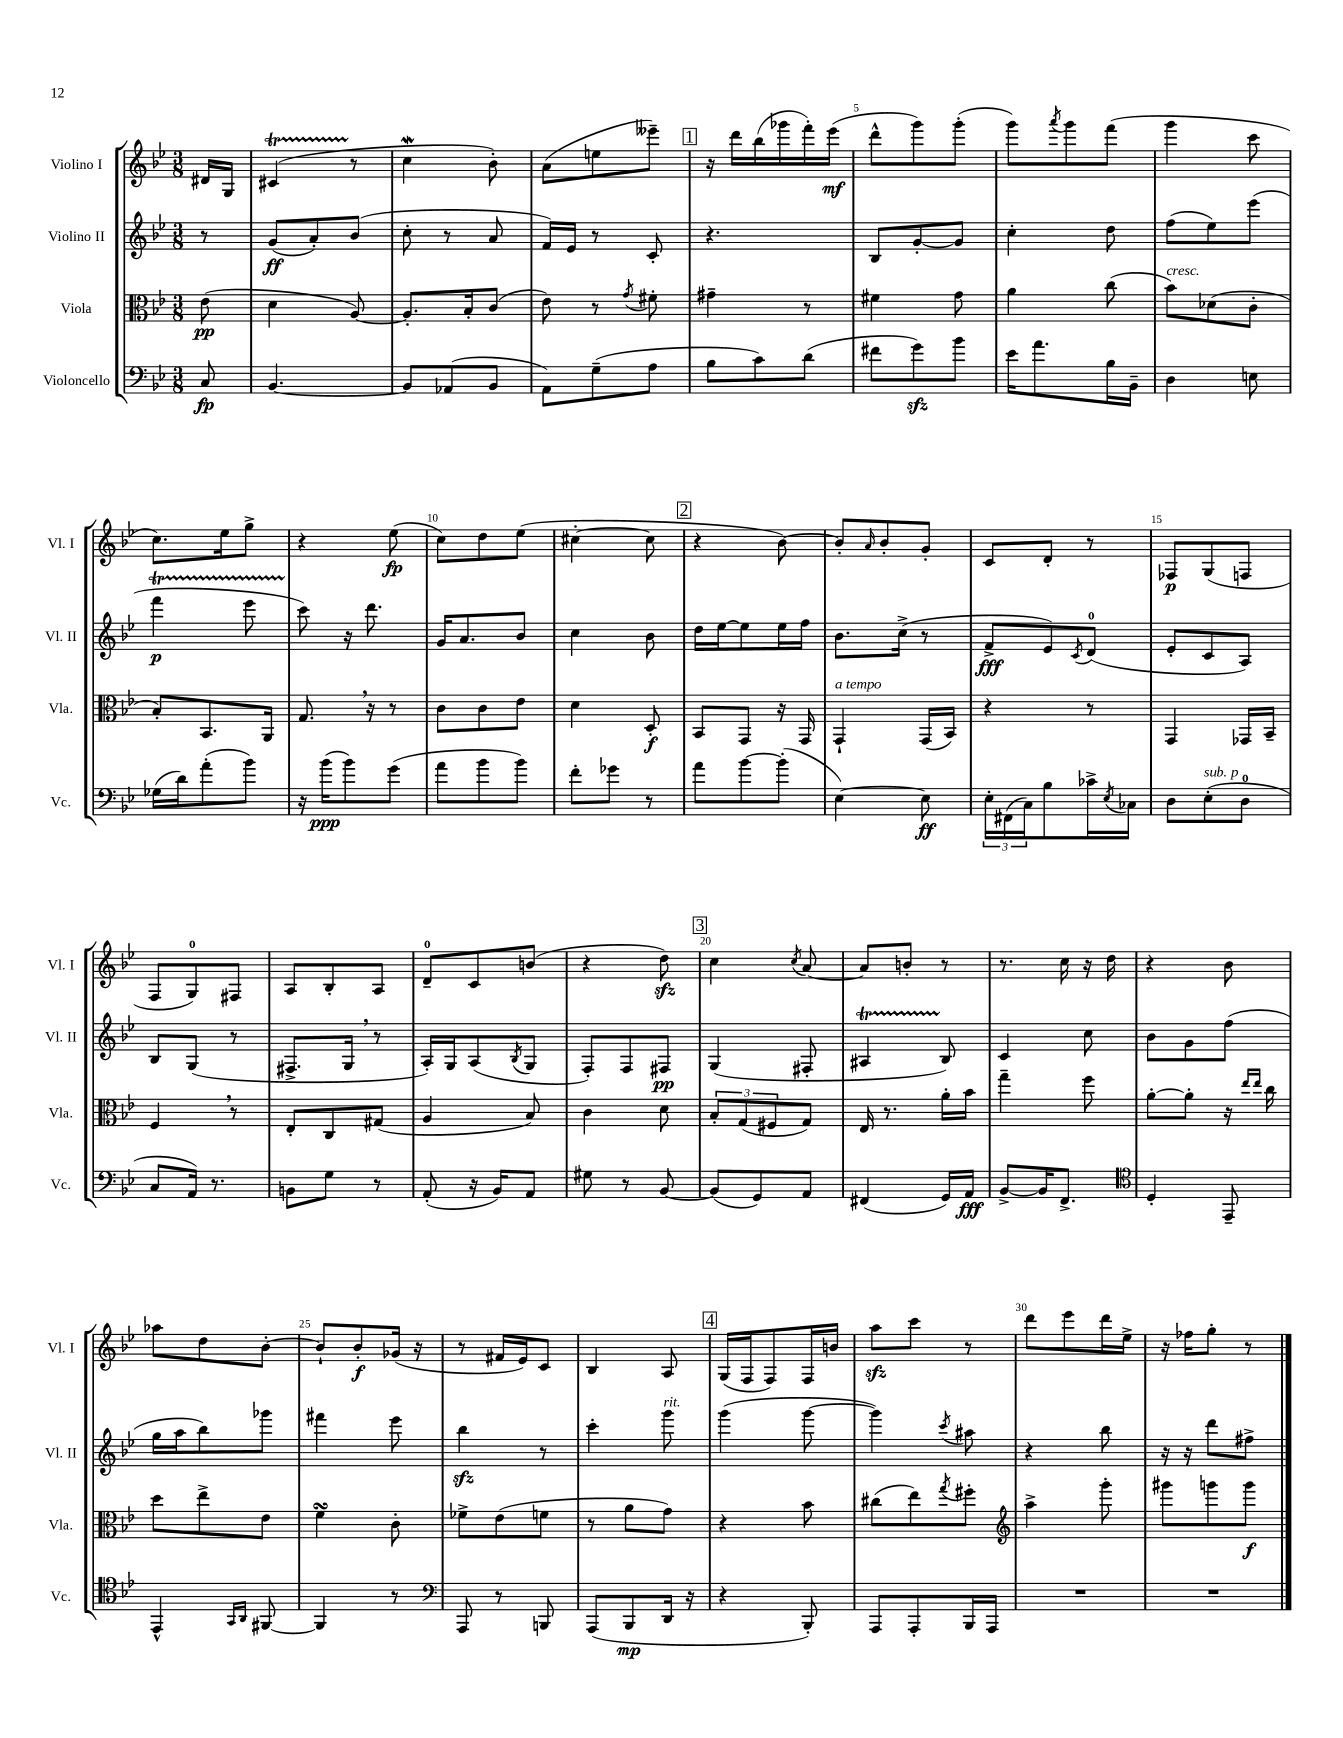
<<
\new StaffGroup <<
\new Staff = "s0" \with { instrumentName = "Violino I" shortInstrumentName = "Vl. I" } {
    \clef treble \key bes \major \numericTimeSignature \time 3/8 \partial 8
    dis'16 g16 |
    cis'4\startTrillSpan( r8\stopTrillSpan |
    c''4\mordent bes'8-.) |
    a'8( e''8 eeses'''8--) |
    \mark \markup { \box "1" } r16 d'''16 bes''16( ges'''16 f'''16-.) ees'''16\mf( |
    d'''8-^ g'''8) g'''8-.( |
    g'''8) \acciaccatura { a'''8 } g'''8 f'''8( |
    g'''4 c'''8 |
    c''8.) ees''16 g''8-> |
    r4 ees''8\fp( |
    c''8) d''8 ees''8( |
    cis''4~-. cis''8 |
    \mark \markup { \box "2" } r4 bes'8~) |
    bes'8-. \grace { a'16 } bes'8-. g'8-. |
    c'8 d'8-. r8 |
    fes8\p g8( f8 |
    f8 g8-0) fis8 |
    a8 bes8-. a8 |
    d'8-0-- c'8 b'8( |
    r4 d''8\sfz) |
    \mark \markup { \box "3" } c''4 \acciaccatura { c''8 } a'8~ |
    a'8 b'8-. r8 |
    r8. c''16 r16 d''16 |
    r4 bes'8 |
    aes''8 d''8 bes'8~-. |
    bes'8-! bes'8-.\f ges'16( r16 |
    r8 fis'16 ees'16) c'8 |
    bes4 a8 |
    \mark \markup { \box "4" } g16( f16 f8) f16 b'16 |
    a''8\sfz c'''8 r8 |
    d'''8 ees'''8 d'''16 ees''16-> |
    r16 fes''16 g''8-. r8 \bar "|." |
}
\new Staff = "s1" \with { instrumentName = "Violino II" shortInstrumentName = "Vl. II" } {
    \clef treble \key bes \major \numericTimeSignature \time 3/8 \partial 8
    r8 |
    g'8\ff( a'8-.) bes'8( |
    c''8-. r8 a'8 |
    f'16) ees'16 r8 c'8-. |
    \mark \markup { \box "1" } r4. |
    bes8 g'8~-. g'8 |
    c''4-. d''8 |
    f''8( ees''8) ees'''8( |
    f'''4\startTrillSpan\p ees'''8 |
    c'''8\stopTrillSpan) r16 d'''8. |
    g'16 a'8. bes'8 |
    c''4 bes'8 |
    \mark \markup { \box "2" } d''16 ees''16~ ees''8 ees''16 f''16 |
    bes'8. c''16->( r8 |
    f'8->\fff ees'8) \acciaccatura { c'8 } d'8-0( |
    ees'8-. c'8 a8) |
    bes8 g8( r8 |
    fis8.-> g16 \breathe r8 |
    a16-.) g16 a8( \acciaccatura { bes8 } g8 |
    f8-.) f8 fis8\pp |
    \mark \markup { \box "3" } g4( fis8-. |
    ais4\startTrillSpan bes8\stopTrillSpan) |
    c'4 c''8 |
    bes'8 g'8 f''8( |
    g''16 a''16 bes''8) ges'''8 |
    fis'''4 ees'''8 |
    bes''4\sfz r8 |
    c'''4-. g'''8^\markup { \italic "rit." } |
    \mark \markup { \box "4" } g'''4( g'''8~ |
    g'''4) \acciaccatura { c'''8 } ais''8 |
    r4 bes''8 |
    r16 r16 d'''8 fis''8-> \bar "|." |
}
\new Staff = "s2" \with { instrumentName = "Viola" shortInstrumentName = "Vla." } {
    \clef alto \key bes \major \numericTimeSignature \time 3/8 \partial 8
    ees'8\pp( |
    d'4 a8~) |
    a8.-. bes16-. c'8( |
    ees'8) r8 \acciaccatura { g'8 } fis'8-. |
    \mark \markup { \box "1" } gis'4-- r8 |
    fis'4 g'8 |
    a'4 c''8( |
    bes'8^\markup { \italic "cresc." }) des'8( c'8-. |
    bes8-.) bes,8. a,16 |
    g8. \breathe r16 r8 |
    c'8 c'8 ees'8 |
    d'4 d8-.\f |
    \mark \markup { \box "2" } bes,8 g,8 r16 g,16 |
    g,4-!^\markup { \italic "a tempo" } g,16( bes,16) |
    r4 r8 |
    g,4 ges,16 bes,16-- |
    f4 \breathe r8 |
    ees8-. c8 gis8( |
    a4 bes8) |
    c'4 d'8 |
    \mark \markup { \box "3" } \tuplet 3/2 { bes8-. g8( fis8 } g8) |
    ees16 r8. a'16-. bes'16 |
    g''4-- f''8 |
    a'8~-. a'8-. r16 \grace { ees''16 ees''16 } c''16 |
    d''8 ees''8-> ees'8 |
    f'4\turn c'8-. |
    fes'8-> ees'8( f'8 |
    r8 a'8 g'8) |
    \mark \markup { \box "4" } r4 bes'8 |
    cis''8( ees''8) \acciaccatura { g''8 } fis''8-. |
    \clef treble a''4-> g'''8-. |
    gis'''8 g'''8 g'''8\f \bar "|." |
}
\new Staff = "s3" \with { instrumentName = "Violoncello" shortInstrumentName = "Vc." } {
    \clef bass \key bes \major \numericTimeSignature \time 3/8 \partial 8
    c8\fp |
    bes,4.~ |
    bes,8 aes,8( bes,8 |
    a,8) g8--( a8 |
    \mark \markup { \box "1" } bes8 c'8) d'8( |
    fis'8 g'8\sfz) bes'8 |
    ees'16 a'8. bes16 bes,16-- |
    d4 e8 |
    ges16( d'16) a'8-.( bes'8) |
    r16 bes'16\ppp( bes'8) g'8( |
    a'8 bes'8 bes'8) |
    f'8-. ges'8 r8 |
    \mark \markup { \box "2" } a'8 bes'8~ bes'8-.( |
    ees4~) ees8\ff |
    \tuplet 3/2 { ees16-. fis,16( c16) } bes8 ces'16-> \acciaccatura { ees8 } ces16 |
    d8 ees8-.^\markup { \italic "sub. p" }( d8-0 |
    c8 a,16) r8. |
    b,8 g8 r8 |
    a,8-.( r16 bes,16) a,8 |
    gis8 r8 bes,8~ |
    \mark \markup { \box "3" } bes,8( g,8) a,8 |
    fis,4( g,16) a,16\fff |
    bes,8~-> bes,16 f,8.-> |
    \clef tenor d4-. ees,8-- |
    ees,4-^ \grace { g,16 a,16 } fis,8~ |
    fis,4 r8 |
    \clef bass a,,8 r8 b,,8 |
    a,,8( bes,,8\mp d,16 r16 |
    \mark \markup { \box "4" } r4 bes,,8-.) |
    a,,8 a,,8-. bes,,16 a,,16 |
    R4. |
    R4. \bar "|." |
}
>>
>>
\layout { \context { \Score \override BarNumber.break-visibility = ##(#f #t #t) barNumberVisibility = #(every-nth-bar-number-visible 5) } }
